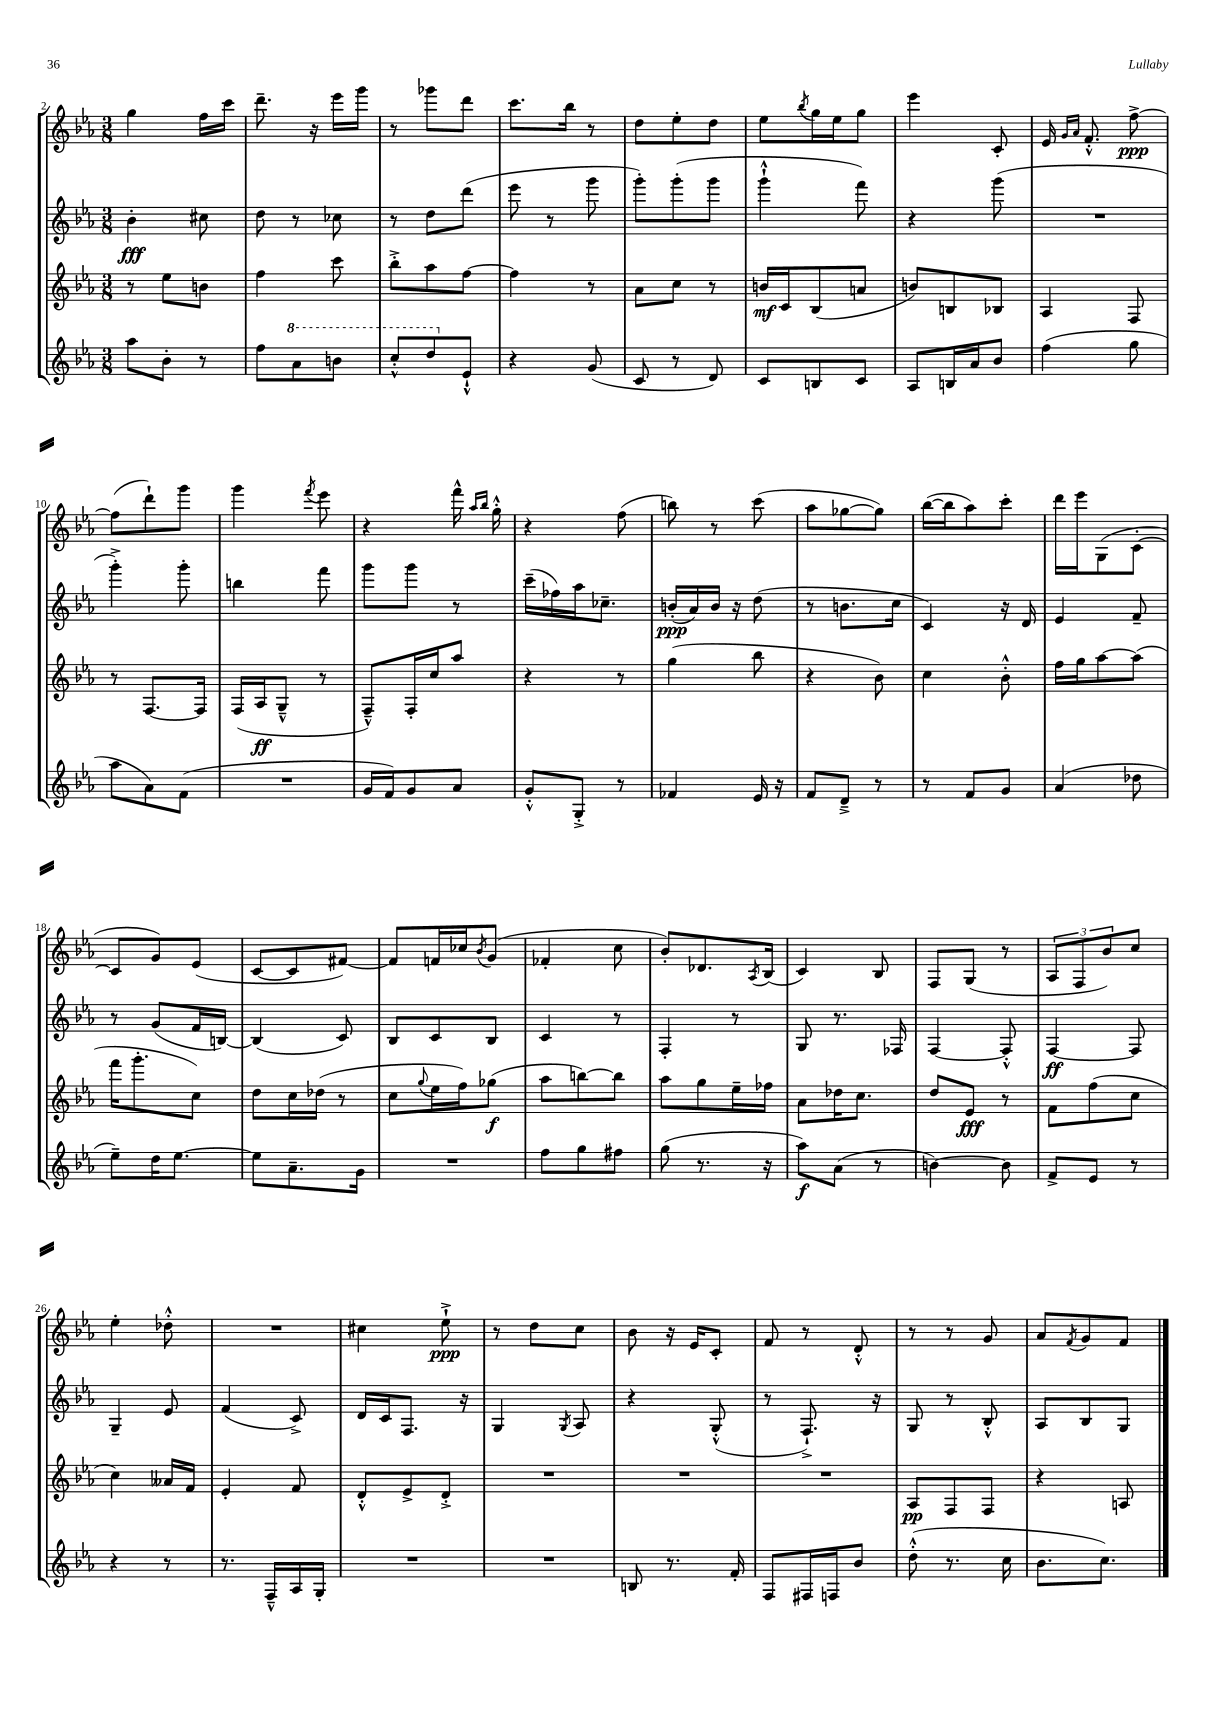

**kern	**dynam	**kern	**dynam	**kern	**dynam	**kern	**dynam
*part4	*part4	*part3	*part3	*part2	*part2	*part1	*part1
*staff4	*staff4	*staff3	*staff3	*staff2	*staff2	*staff1	*staff1
*clefG2	*	*clefG2	*	*clefG2	*	*clefG2	*
*k[b-e-a-]	*	*k[b-e-a-]	*	*k[b-e-a-]	*	*k[b-e-a-]	*
*M3/8	*	*M3/8	*	*M3/8	*	*M3/8	*
=2	=2	=2	=2	=2	=2	=2	=2
8aa-\L	.	8r	.	4b-'\	fff	4gg\	.
8b-'\J	.	8ee-\L	.	.	.	.	.
8r	.	8bn\J	.	8cc#X\	.	16ff\LL	.
.	.	.	.	.	.	16ccc\JJ	.
=3	=3	=3	=3	=3	=3	=3	=3
8ff\L	.	4ff\	.	8dd\	.	8.ddd~\	.
*8va	*	*	*	*	*	*	*
8aa-\	.	.	.	8r	.	.	.
.	.	.	.	.	.	16r	.
8bbn\J	.	8ccc\	.	8cc-X\	.	16eee-\LL	.
.	.	.	.	.	.	16ggg\JJ	.
=4	=4	=4	=4	=4	=4	=4	=4
8ccc'^^/L	.	8bb-'^\L	.	8r	.	8r	.
8ddd/	.	8aa-\	.	8dd\L	.	8ggg-X\L	.
*X8va	*	*	*	*	*	*	*
8e-`^^/J	.	[8ff\J	.	(8ddd\J	.	8ddd\J	.
=5	=5	=5	=5	=5	=5	=5	=5
4r	.	4ff\]	.	8eee-\	.	8.ccc\L	.
.	.	.	.	8r	.	.	.
.	.	.	.	.	.	16bb-\Jk	.
(8g/	.	8r	.	8ggg\	.	8r	.
=6	=6	=6	=6	=6	=6	=6	=6
8c/	.	8a-\L	.	8ggg'\L)	.	8dd\L	.
8r	.	8cc\J	.	(8ggg'\	.	8ee-'\	.
8d/)	.	8r	.	8ggg\J	.	8dd\J	.
=7	=7	=7	=7	=7	=7	=7	=7
8c/L	.	16bn/LL	mf	4ggg`^^\	.	8ee-\L	.
.	.	16c/J	.	.	.	.	.
.	.	.	.	.	.	8qbb-/	.
8Bn/	.	(8B-/	.	.	.	16gg\L	.
.	.	.	.	.	.	16ee-\J	.
8c/J	.	8an/J	.	8fff\)	.	8gg\J	.
=8	=8	=8	=8	=8	=8	=8	=8
8A-/L	.	8bn/L)	.	4r	.	4eee-\	.
16Bn/L	.	8Bn/	.	.	.	.	.
16a-/J	.	.	.	.	.	.	.
8b-/J	.	8B-X/J	.	(8ggg\	.	8c'/	.
=9	=9	=9	=9	=9	=9	=9	=9
(4ff\	.	4A-/	.	4.r	.	16e-/	.
.	.	.	.	.	.	16qqg/LL	.
.	.	.	.	.	.	16qqa-/JJ	.
.	.	.	.	.	.	8.f'^^/	.
8gg\	.	8F/	.	.	.	[8ff^\	ppp
!!LO:LB:g=z
=10	=10	=10	=10	=10	=10	=10	=10
8aa-\L	.	8r	.	4ggg'^\)	.	(8ff\L]	.
8a-\)	.	[8.F/L	.	.	.	8ddd`\)	.
(8f\J	.	.	.	8ggg'\	.	8ggg\J	.
.	.	16F/Jk]	.	.	.	.	.
=11	=11	=11	=11	=11	=11	=11	=11
4.r	.	(16F/LL	.	4bbn\	.	4ggg\	.
.	.	16A-/J	ff	.	.	.	.
.	.	8G~^^/J	.	.	.	.	.
.	.	.	.	.	.	8qfff/	.
.	.	8r	.	8fff\	.	8eee-\	.
=12	=12	=12	=12	=12	=12	=12	=12
16g/LL	.	8F~^^/L)	.	8ggg\L	.	4r	.
16f/J)	.	.	.	.	.	.	.
8g/	.	16F'/L	.	8ggg\J	.	.	.
.	.	16cc/J	.	.	.	.	.
8a-/J	.	8aa-/J	.	8r	.	16fff^^\	.
.	.	.	.	.	.	16qqaa-/LL	.
.	.	.	.	.	.	16qqbb-/JJ	.
.	.	.	.	.	.	16gg'^^\	.
=13	=13	=13	=13	=13	=13	=13	=13
8g'^^/L	.	4r	.	(16ccc~\LL	.	4r	.
.	.	.	.	16ff-X\)	.	.	.
8G'^/J	.	.	.	16aa-\J	.	.	.
.	.	.	.	8.cc-X~\J	.	.	.
8r	.	8r	.	.	.	(8ff\	.
=14	=14	=14	=14	=14	=14	=14	=14
4f-X/	.	(4gg\	.	(16bn'/LL	ppp	8bbn\)	.
.	.	.	.	16a-/)	.	.	.
.	.	.	.	16b/JJ	.	8r	.
.	.	.	.	16r	.	.	.
16e-/	.	8bb-\	.	(8dd\	.	(8ccc\	.
16r	.	.	.	.	.	.	.
=15	=15	=15	=15	=15	=15	=15	=15
8f/L	.	4r	.	8r	.	8aa-\L	.
8d~^/J	.	.	.	8.bn\L	.	[8gg-X\	.
8r	.	8b-\)	.	.	.	8gg-\J])	.
.	.	.	.	16cc\Jk	.	.	.
=16	=16	=16	=16	=16	=16	=16	=16
8r	.	4cc\	.	4c/)	.	([16bb-\LL	.
.	.	.	.	.	.	16bb-\J]	.
8f/L	.	.	.	.	.	8aa-\)	.
8g/J	.	8b-'^^\	.	16r	.	8ccc'\J	.
.	.	.	.	16d/	.	.	.
=17	=17	=17	=17	=17	=17	=17	=17
(4a-/	.	16ff\LL	.	4e-/	.	16ddd\LL	.
.	.	16gg\J	.	.	.	16eee-\J	.
.	.	[8aa-\	.	.	.	(8G\	.
8dd-X\	.	(8aa-\J]	.	8f~/	.	[8c'\J	.
!!LO:LB:g=z
=18	=18	=18	=18	=18	=18	=18	=18
8ee-~\L)	.	16fff\KL	.	8r	.	8c/L]	.
.	.	8.ggg'\	.	.	.	.	.
16dd\K	.	.	.	(8g/L	.	8g/)	.
[8.ee-\J	.	.	.	.	.	.	.
.	.	8cc\J)	.	16f/L	.	(8e-/J	.
.	.	.	.	[16Bn/JJ)	.	.	.
=19	=19	=19	=19	=19	=19	=19	=19
8ee-\L]	.	8dd\L	.	(4B/]	.	[8c/L	.
8.a-~\	.	16cc\L	.	.	.	8c/]	.
.	.	(16dd-X\JJ	.	.	.	.	.
.	.	8r	.	8c/)	.	[8f#X/J)	.
16g\Jk	.	.	.	.	.	.	.
=20	=20	=20	=20	=20	=20	=20	=20
4.r	.	8cc\L	.	8B-/L	.	8f#/L]	.
.	.	8qqgg/	.	.	.	.	.
.	.	16ee-\L	.	8c/	.	16fn/L	.
.	.	16ff\J)	.	.	.	16cc-X/J	.
.	.	.	.	.	.	8qb-/	.
.	.	(8gg-X\J	f	8B-/J	.	(8g/J	.
=21	=21	=21	=21	=21	=21	=21	=21
8ff\L	.	8aa-\L	.	4c/	.	4f-X'/	.
8gg\	.	[8bbn\)	.	.	.	.	.
8ff#X\J	.	8bb\J]	.	8r	.	8cc\	.
=22	=22	=22	=22	=22	=22	=22	=22
(8gg\	.	8aa-\L	.	4F'/	.	8b-'/L)	.
8.r	.	8gg\	.	.	.	8.d-X/	.
.	.	16ee-~\L	.	8r	.	.	.
.	.	.	.	.	.	8qA-/	.
16r	.	16ff-X\JJ	.	.	.	(16B-/Jk	.
=23	=23	=23	=23	=23	=23	=23	=23
8aa-\L)	f	8a-\L	.	8G/	.	4c/)	.
(8a-\J	.	16dd-X\K	.	8.r	.	.	.
.	.	8.cc\J	.	.	.	.	.
8r	.	.	.	.	.	8B-/	.
.	.	.	.	16F-X/	.	.	.
=24	=24	=24	=24	=24	=24	=24	=24
[4bn\)	.	8dd/L	.	[4F/	.	8F/L	.
.	.	8e-/J	fff	.	.	(8G/J	.
8b\]	.	8r	.	8F'^^/]	.	8r	.
=25	=25	=25	=25	=25	=25	=25	=25
8f^/L	.	8f\L	.	[4F/	ff	12A-/L	.
.	.	.	.	.	.	12F/	.
8e-/J	.	(8ff\	.	.	.	.	.
.	.	.	.	.	.	12b-/)	.
8r	.	8cc\J	.	8F/]	.	8cc/J	.
!!LO:LB:g=z
=26	=26	=26	=26	=26	=26	=26	=26
4r	.	4cc\)	.	4G~/	.	4ee-'\	.
8r	.	16a--X/LL	.	8e-/	.	8dd-X'^^\	.
.	.	16f/JJ	.	.	.	.	.
=27	=27	=27	=27	=27	=27	=27	=27
8.r	.	4e-'/	.	(4f/	.	4.r	.
16F~^^/LL	.	.	.	.	.	.	.
16A-/	.	8f/	.	8c^/)	.	.	.
16G'/JJ	.	.	.	.	.	.	.
=28	=28	=28	=28	=28	=28	=28	=28
4.r	.	8d'^^/L	.	16d/LL	.	4cc#X\	.
.	.	.	.	16c/J	.	.	.
.	.	8e-^/	.	8.F/J	.	.	.
.	.	8d'^/J	.	.	.	8ee-`^\	ppp
.	.	.	.	16r	.	.	.
=29	=29	=29	=29	=29	=29	=29	=29
4.r	.	4.r	.	4G/	.	8r	.
.	.	.	.	.	.	8dd\L	.
.	.	.	.	8qG/	.	.	.
.	.	.	.	8A-/	.	8cc\J	.
=30	=30	=30	=30	=30	=30	=30	=30
8Bn/	.	4.r	.	4r	.	8b-\	.
8.r	.	.	.	.	.	16r	.
.	.	.	.	.	.	16e-/KL	.
.	.	.	.	(8G'^^/	.	8c'/J	.
16f'/	.	.	.	.	.	.	.
=31	=31	=31	=31	=31	=31	=31	=31
8F/L	.	4.r	.	8r	.	8f/	.
16F#X/L	.	.	.	8.F`^/)	.	8r	.
16Fn/J	.	.	.	.	.	.	.
8b-/J	.	.	.	.	.	8d'^^/	.
.	.	.	.	16r	.	.	.
=32	=32	=32	=32	=32	=32	=32	=32
(8dd'^^\	.	8A-/L	pp	8G/	.	8r	.
8.r	.	8F/	.	8r	.	8r	.
.	.	8F/J	.	8B-'^^/	.	8g/	.
16cc\	.	.	.	.	.	.	.
=33	=33	=33	=33	=33	=33	=33	=33
8.b-\L	.	4r	.	8A-/L	.	8a-/L	.
.	.	.	.	.	.	8qf/	.
.	.	.	.	8B-/	.	8g/	.
8.cc\J)	.	.	.	.	.	.	.
.	.	8An/	.	8G/J	.	8f/J	.
==	==	==	==	==	==	==	==
*-	*-	*-	*-	*-	*-	*-	*-
